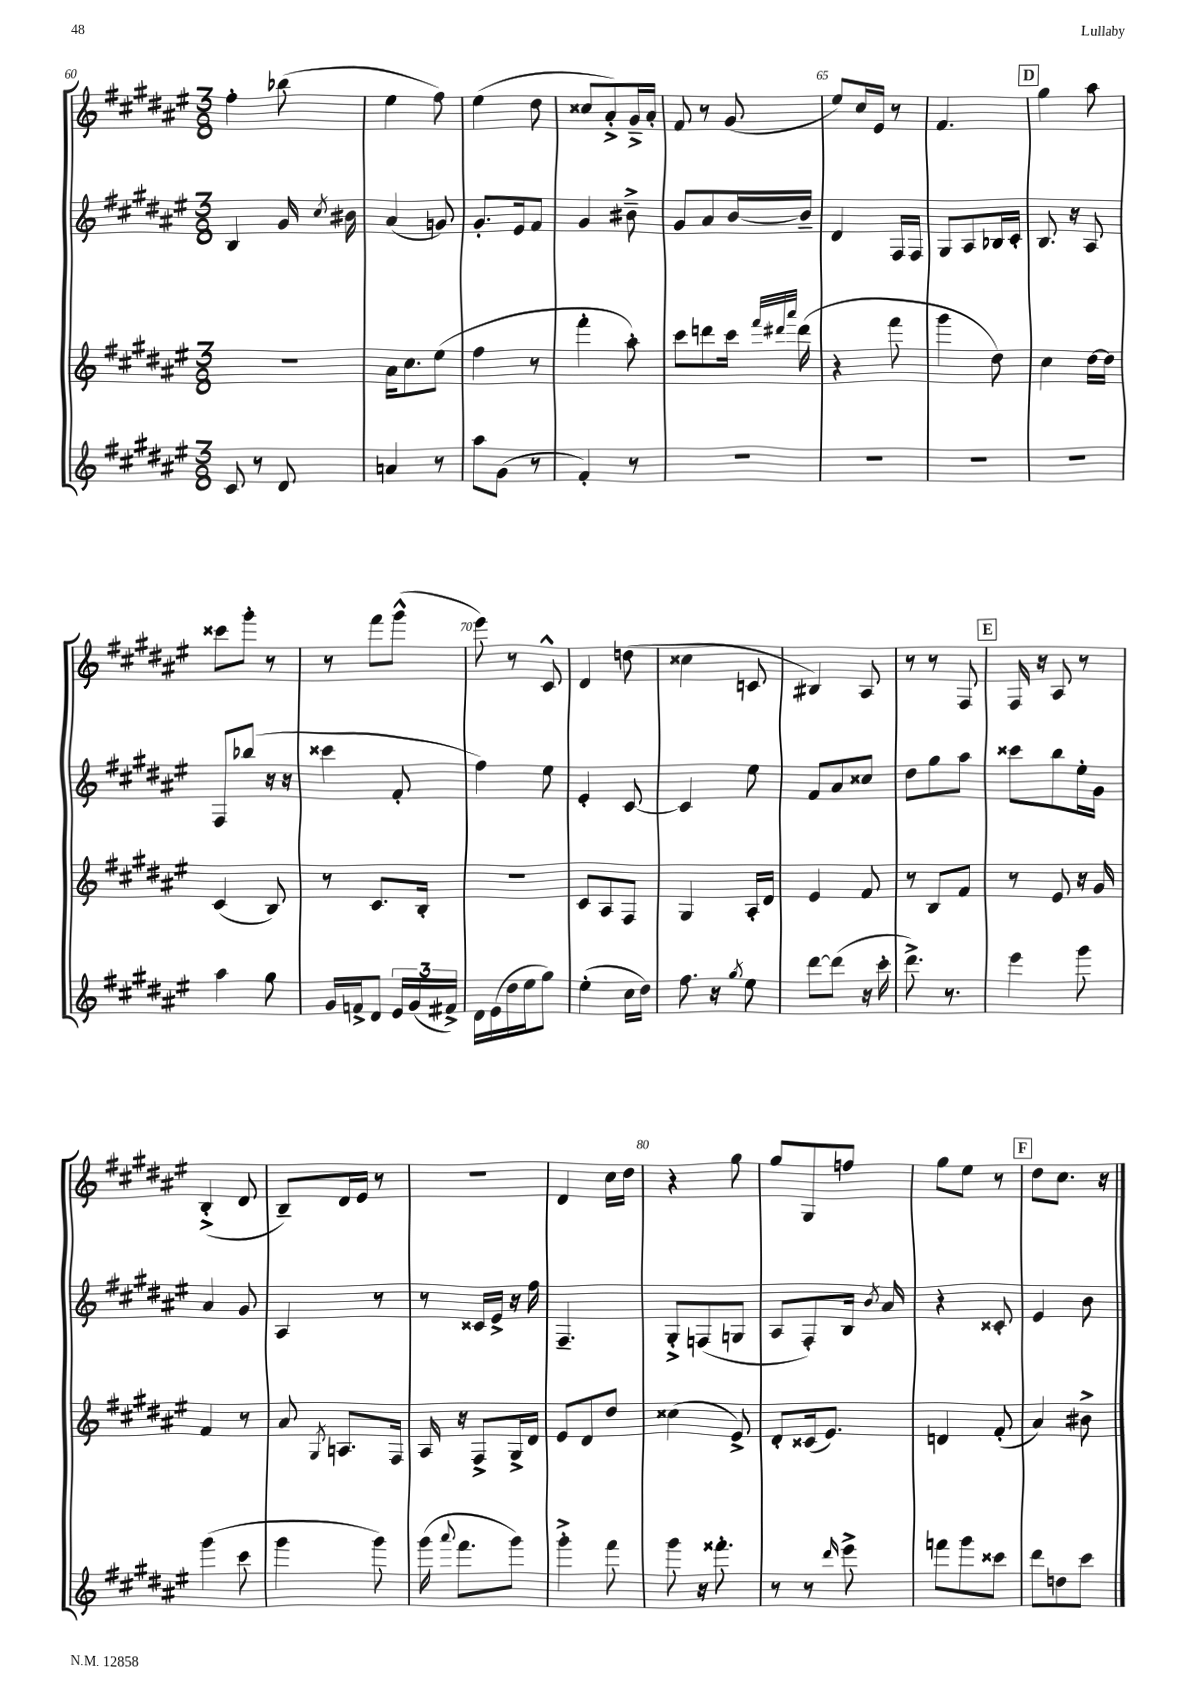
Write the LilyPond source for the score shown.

<<
\new StaffGroup <<
\new Staff = "s0" {
    \clef treble \key fis \major \numericTimeSignature \time 3/8
    \autoBeamOff fis''4-. bes''8( |
    eis''4 fis''8) |
    eis''4( dis''8 |
    cisis''8[ ais'8-.->) gis'16---> ais'16]-. |
    fis'8 r8 gis'8( |
    eis''8[) cis''16 eis'16] r8 |
    fis'4. |
    \mark \markup { \box "D" } gis''4 ais''8 |
    cisis'''8[ gis'''8]-. r8 |
    r8 fis'''8[ gis'''8]-^( |
    eis'''8) r8 cis'8-^ |
    dis'4 d''8( |
    cisis''4 c'8 |
    bis4) ais8 |
    r8 r8 fis8 |
    \mark \markup { \box "E" } fis16 r16 ais8 r8 |
    b4-.->( dis'8 |
    b8[--) dis'16 eis'16] r8 |
    R4. |
    dis'4 cis''16[ dis''16] |
    r4 gis''8 |
    gis''8[ gis8 f''8] |
    gis''8[ eis''8] r8 |
    \mark \markup { \box "F" } dis''8[ cis''8.] r16 \bar "|." |
}
\new Staff = "s1" {
    \clef treble \key fis \major \numericTimeSignature \time 3/8
    \autoBeamOff b4 gis'16 \acciaccatura { cis''8 } bis'16 |
    ais'4( g'8) |
    gis'8.[-. eis'16 fis'8] |
    gis'4 bis'8---> |
    gis'8[ ais'8 b'16~ b'16]-- |
    dis'4 fis16[ fis16] |
    gis8[ ais8 bes16 cis'16]-. |
    \mark \markup { \box "D" } b8. r16 ais8 |
    fis8[ bes''8]( r16 r16 |
    cisis'''4 fis'8-. |
    fis''4) eis''8 |
    eis'4-. cis'8~ |
    cis'4 eis''8 |
    fis'8[ ais'8 cisis''8] |
    dis''8[ gis''8 ais''8] |
    \mark \markup { \box "E" } cisis'''8[ b''8 eis''16-. gis'16] |
    ais'4 gis'8 |
    ais4 r8 |
    r8 cisis'16[ eis'16]-> r16 fis''16 |
    fis4.-- |
    gis8[-.-> f8( g8] |
    ais8[ fis8-.) b16] \acciaccatura { b'8 } ais'16 |
    r4 cisis'8-. |
    \mark \markup { \box "F" } eis'4 b'8 \bar "|." |
}
\new Staff = "s2" {
    \clef treble \key fis \major \numericTimeSignature \time 3/8
    \autoBeamOff R4. |
    ais'16[ cis''8. eis''8]( |
    fis''4 r8 |
    fis'''4-. ais''8-.) |
    cis'''8[ d'''8 cis'''16] \grace { fis'''32[ dis'''32 ais'''32] } dis'''16( |
    r4 fis'''8 |
    gis'''4 dis''8) |
    \mark \markup { \box "D" } cis''4 dis''16[~ dis''16] |
    cis'4( b8) |
    r8 cis'8.[ b16]-. |
    R4. |
    cis'8[ ais8 fis8] |
    gis4 ais16[-. dis'16] |
    eis'4 fis'8 |
    r8 b8[ fis'8] |
    \mark \markup { \box "E" } r8 eis'8 r16 gis'16 |
    fis'4 r8 |
    ais'8 \acciaccatura { gis8 } a8.[ fis16] |
    ais16 r16 fis8[-> gis16-> dis'16] |
    eis'8[ dis'8 dis''8] |
    cisis''4( eis'8->) |
    dis'8[-. cisis'16( eis'8.]) |
    d'4 fis'8-.( |
    \mark \markup { \box "F" } ais'4) bis'8-> \bar "|." |
}
\new Staff = "s3" {
    \clef treble \key fis \major \numericTimeSignature \time 3/8
    \autoBeamOff cis'8 r8 dis'8 |
    a'4 r8 |
    ais''8[ gis'8]( r8 |
    fis'4-.) r8 |
    R4. |
    R4. |
    R4. |
    \mark \markup { \box "D" } R4. |
    ais''4 gis''8 |
    gis'16[ f'16-> dis'8] \tuplet 3/2 { eis'16[ gis'16( fis'16]->) } |
    dis'16[ eis'16( dis''16 eis''16 gis''8]) |
    eis''4-.( cis''16[ dis''16]) |
    fis''8. r16 \acciaccatura { gis''8 } eis''8 |
    dis'''8[~ dis'''8]( r16 cis'''16-. |
    dis'''8.->) r8. |
    \mark \markup { \box "E" } eis'''4 gis'''8 |
    gis'''4( cis'''8 |
    gis'''4 gis'''8) |
    gis'''16( \appoggiatura { ais'''8 } fis'''8.[ gis'''8]) |
    gis'''4-.-> fis'''8 |
    gis'''8 r16 fisis'''8.-. |
    r8 r8 \grace { dis'''16 } eis'''8-> |
    f'''8[ gis'''8 cisis'''8] |
    \mark \markup { \box "F" } dis'''8[ d''8 cis'''8] \bar "|." |
}
>>
>>
\layout { \context { \Score currentBarNumber = #60 \override BarNumber.break-visibility = ##(#f #t #t) barNumberVisibility = #(every-nth-bar-number-visible 5) } }
